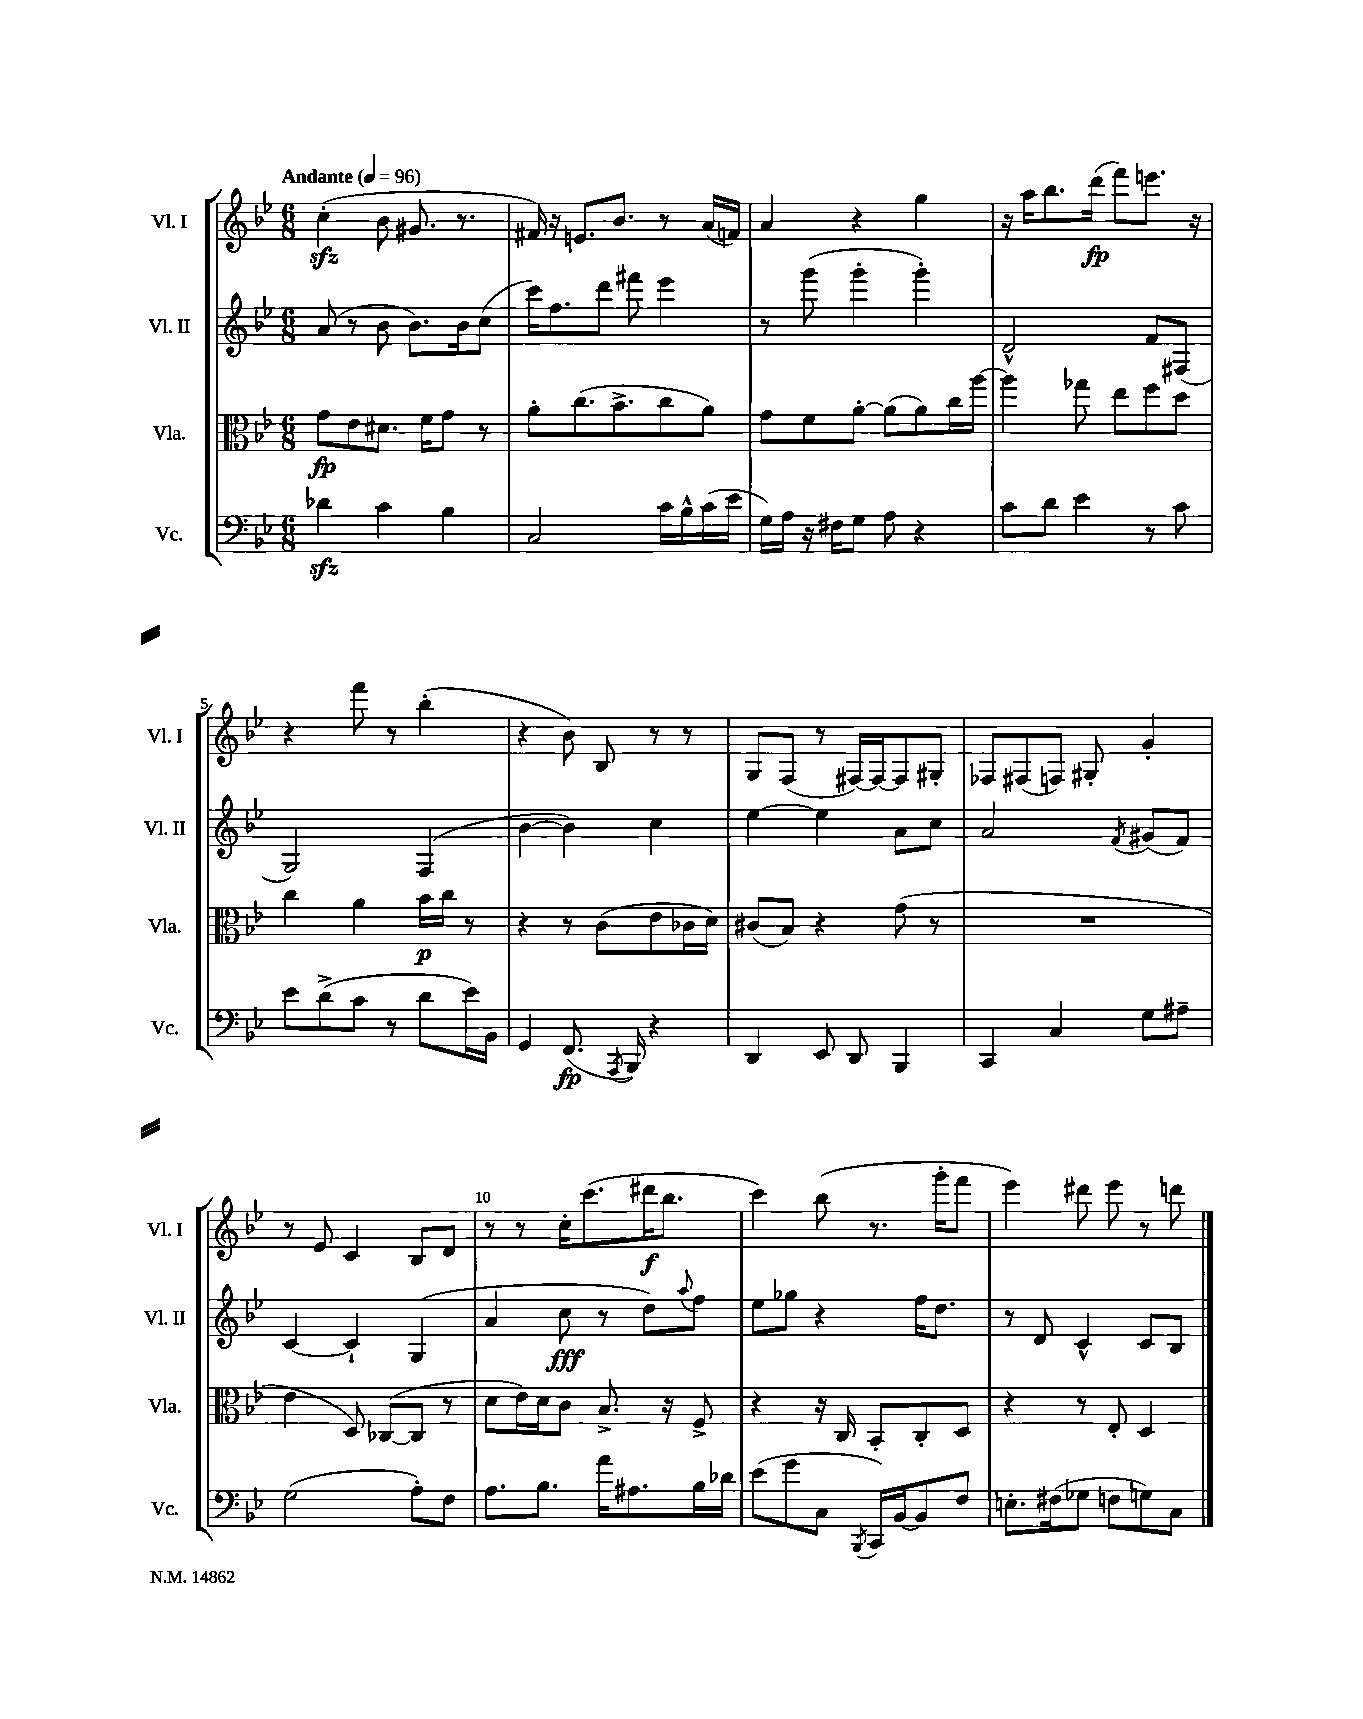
<<
\new StaffGroup <<
\new Staff = "s0" \with { instrumentName = "Vl. I" shortInstrumentName = "Vl. I" } {
    \clef treble \key bes \major \numericTimeSignature \time 6/8 \tempo "Andante" 4 = 96
    c''4-.\sfz( bes'8 gis'8. r8. |
    fis'16) r16 e'8. bes'8. r8 a'16( f'16) |
    a'4 r4 g''4 |
    r16 a''16 bes''8. d'''16\fp( f'''8) e'''8. r16 |
    r4 f'''8 r8 bes''4-.( |
    r4 bes'8) bes8 r8 r8 |
    g8 f8( r8 fis16~) fis16~ fis8 gis8-. |
    fes8 fis8( f8) gis8-. g'4-. |
    r8 ees'8 c'4 bes8 d'8 |
    r8 r8 c''16-. c'''8.( dis'''16\f bes''8. |
    c'''4) bes''8( r8. g'''16-. f'''8 |
    ees'''4) dis'''8 ees'''8 r8 d'''8 \bar "|." |
}
\new Staff = "s1" \with { instrumentName = "Vl. II" shortInstrumentName = "Vl. II" } {
    \clef treble \key bes \major \numericTimeSignature \time 6/8
    a'8( r8 bes'8 bes'8.) bes'16 c''8( |
    c'''16) f''8. d'''8 fis'''8 ees'''4 |
    r8 g'''8( g'''4-. g'''4-.) |
    d'2-^ f'8 fis8( |
    g2) f4( |
    bes'4~ bes'4) c''4 |
    ees''4~ ees''4 a'8 c''8 |
    a'2 \acciaccatura { f'8 } gis'8( f'8) |
    c'4~ c'4-! g4( |
    a'4 c''8\fff r8 d''8) \appoggiatura { a''8 } f''8 |
    ees''8 ges''8 r4 f''16 d''8. |
    r8 d'8 c'4-^ c'8 bes8 \bar "|." |
}
\new Staff = "s2" \with { instrumentName = "Vla." shortInstrumentName = "Vla." } {
    \clef alto \key bes \major \numericTimeSignature \time 6/8
    g'8\fp ees'8 dis'8. f'16 g'8 r8 |
    a'8-. c''8.( bes'8.-> c''8 a'8) |
    g'8 f'8 a'8~-. a'8( a'8) c''16 a''16~ |
    a''4 ges''8 ees''8 f''8 d''8 |
    c''4 a'4 bes'16\p c''16 r8 |
    r4 r8 c'8( ees'8 ces'16 d'16) |
    cis'8( bes8) r4 g'8( r8 |
    R2. |
    ees'4 d8) ces8~( ces8 r8 |
    d'8 ees'16) d'16 c'8 bes8.-> r16 f8-> |
    r4 r16 c16 bes,8-. c8-. d8 |
    r4 r8 ees8-. d4 \bar "|." |
}
\new Staff = "s3" \with { instrumentName = "Vc." shortInstrumentName = "Vc." } {
    \clef bass \key bes \major \numericTimeSignature \time 6/8
    des'4\sfz c'4 bes4 |
    c2 c'16 bes16-^ c'16( ees'16 |
    g16) a16 r16 fis16 g8 a8 r4 |
    c'8 d'8 ees'4 r8 c'8 |
    ees'8 d'8->( c'8 r8 d'8 ees'16) bes,16 |
    g,4 f,8.\fp( \acciaccatura { a,,8 } bes,,16) r4 |
    d,4 ees,8 d,8 bes,,4 |
    c,4 c4 g8 ais8-- |
    g2( a8-.) f8 |
    a8. bes8. a'16 ais8. bes16 des'16 |
    ees'8( g'8 c8 \acciaccatura { bes,,8 } c,16) bes,16~ bes,8 f8 |
    e8.-. fis16( ges8 f8 g8) c8 \bar "|." |
}
>>
>>
\layout { \context { \Score \override BarNumber.break-visibility = ##(#f #t #t) barNumberVisibility = #(every-nth-bar-number-visible 5) } }
